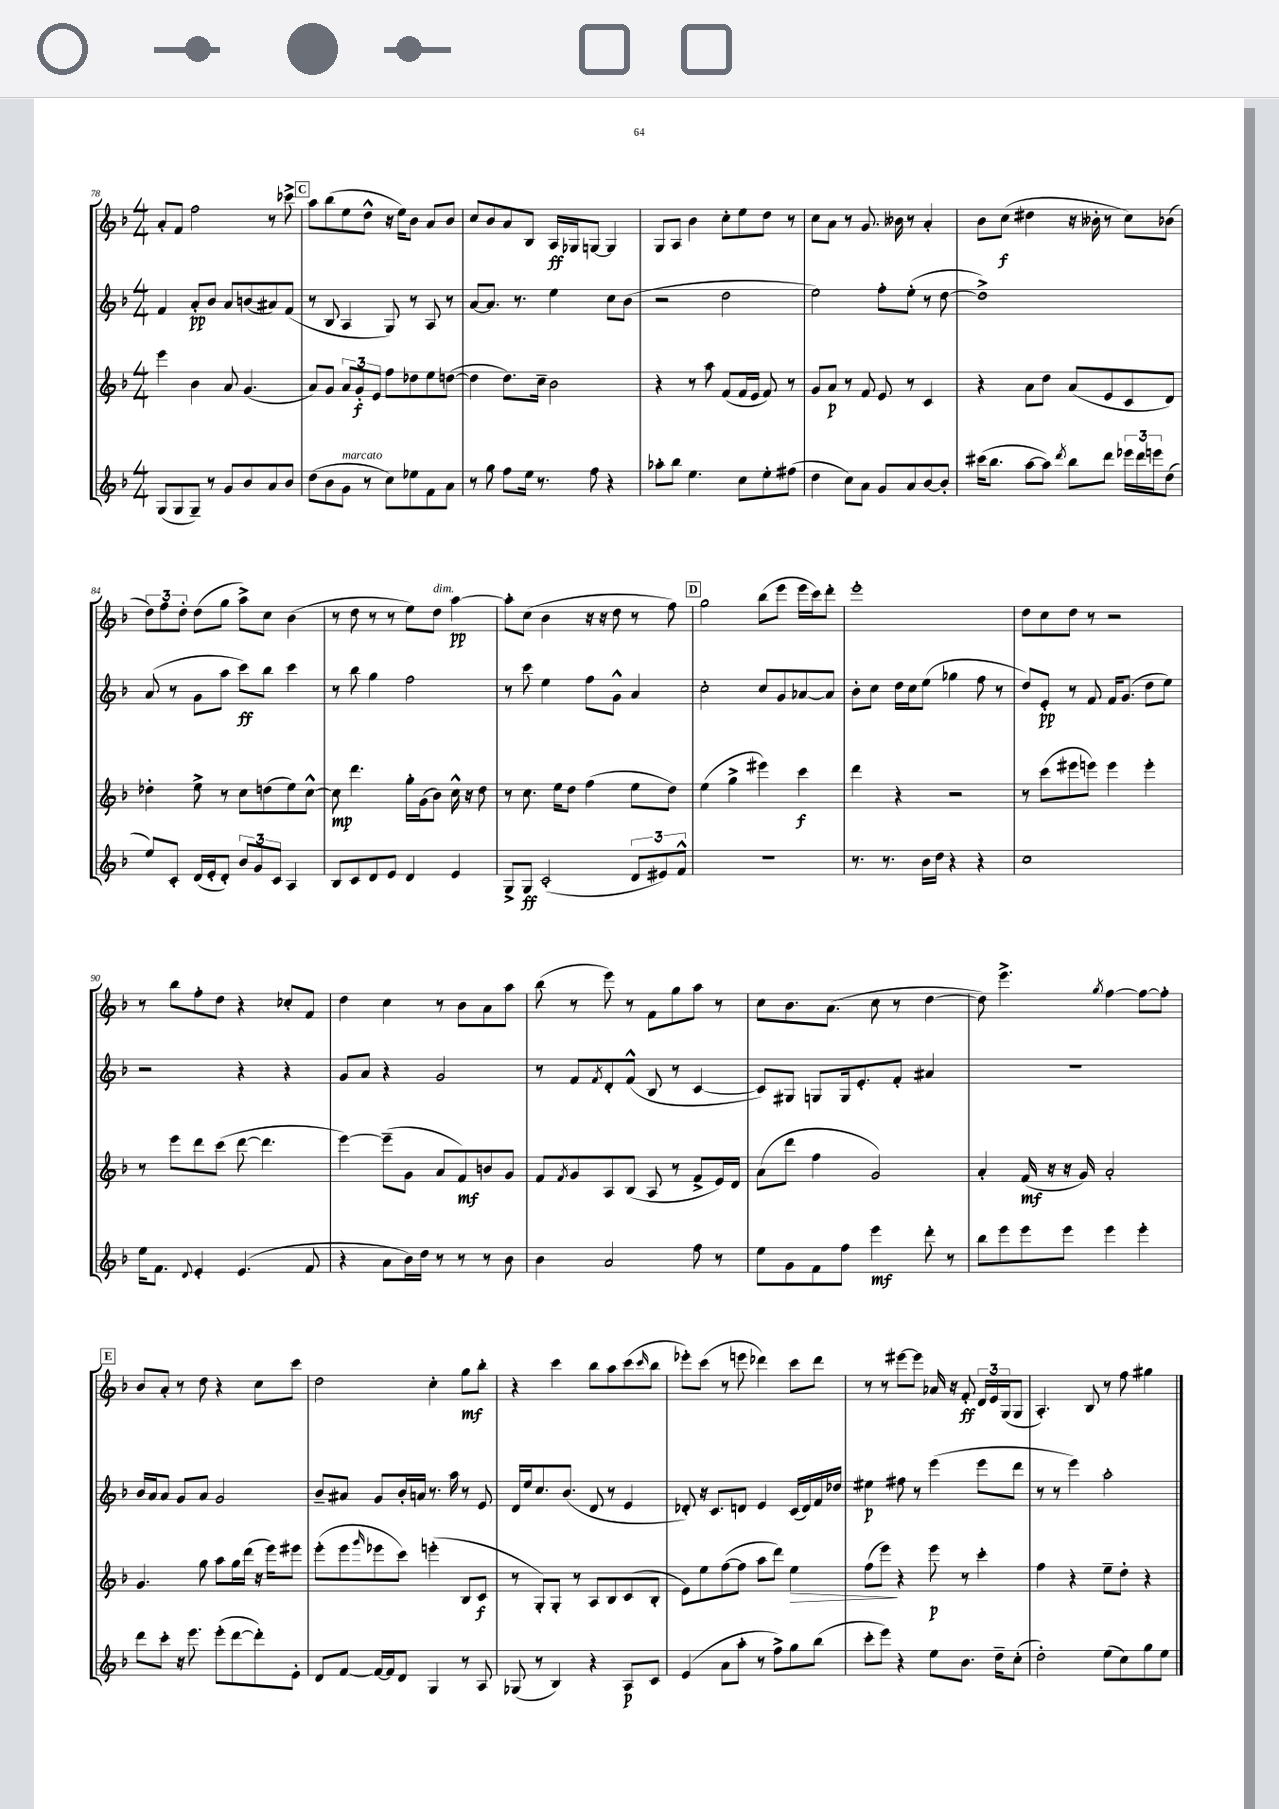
<<
\new StaffGroup <<
\new Staff = "s0" {
    \clef treble \key f \major \numericTimeSignature \time 4/4
    a'8-. f'8 f''2 r8 ces'''8-> |
    \mark \markup { \box "C" } a''8 bes''8( e''8 d''8-^ r16 e''16) bes'8 a'8 bes'8 |
    c''8 bes'8 a'8 bes8 a16\ff ges16 g8~ g4 |
    g8 a8 bes'4 c''8-. e''8 d''8 r8 |
    c''8 a'8 r8 g'8. beses'16 r8 a'4-. |
    bes'8 c''8\f( dis''4 r16 beses'16-. r8 c''8) bes'8( |
    \tuplet 3/2 { d''8) f''8 d''8-. } d''8( g''8 a''8->) c''8 bes'4( |
    r8 d''8 r8 r8 e''8) d''8^\markup { \italic "dim." } a''4~\pp |
    a''8-. c''8( bes'4 r16 r16 d''8 r8 f''8) |
    \mark \markup { \box "D" } g''2 bes''8( e'''8 e'''16 c'''16) d'''8-. |
    e'''1-. |
    d''8 c''8 d''8 r8 r2 |
    r8 bes''8 f''8-. d''8 r4 ces''8-. f'8 |
    d''4 c''4 r8 bes'8 a'8 a''8 |
    bes''8( r8 e'''8) r8 f'8 g''8 a''8 r8 |
    c''8 bes'8. a'8.( c''8 r8 d''4~ |
    d''8) e'''4.-> \acciaccatura { g''8 } f''4~ f''8~ f''8-. |
    \mark \markup { \box "E" } bes'8 a'8-. r8 d''8 r4 c''8 c'''8 |
    d''2 c''4-. g''8\mf bes''8-. |
    r4 c'''4 bes''8 a''8 c'''8( \grace { c'''16 } bes''8 |
    ees'''8-.) c'''8( r8 e'''8 des'''4) c'''8 des'''8 |
    r8 r8 eis'''8~ eis'''8 aes'16 r16 f'8-.\ff \tuplet 3/2 { d'16 e'16 g16( } g8 |
    a4.-.) bes8 r8 f''8 gis''4 \bar "|." |
}
\new Staff = "s1" {
    \clef treble \key f \major \numericTimeSignature \time 4/4
    f'4 a'8-.\pp bes'8 a'8 b'8( ais'8) f'8( |
    \mark \markup { \box "C" } r8 bes8 a4 g8) r8 a8 r8 |
    a'8~ a'8. r8. e''4 c''8 bes'8( |
    r2 d''2 |
    e''2) f''8-. e''8-.( r8 d''8~ |
    d''1->) |
    a'8( r8 g'8 a''8 c'''8\ff) bes''8 c'''4 |
    r8 bes''8 g''4 f''2 |
    r8 c'''8 e''4 f''8 g'8-^ a'4 |
    \mark \markup { \box "D" } c''2-. c''8 g'8 aes'8~ aes'8 |
    bes'8-. c''8 d''16 c''16 e''8( ges''4 f''8 r8 |
    d''8) e'8-.\pp r8 f'8 f'16 g'8.( d''8 e''8) |
    r2 r4 r4 |
    g'8 a'8 r4 g'2 |
    r8 f'8 \acciaccatura { f'8 } d'8-. f'8-^( bes8 r8 c'4~ |
    c'8) gis8 g8 g16 e'8.-. f'8-. ais'4 |
    R1 |
    \mark \markup { \box "E" } bes'16 a'16 a'8 g'8 a'8 g'2 |
    bes'8-- ais'8 g'8 bes'16-. a'16 r8. a''16 r8 e'8 |
    d'16 e''16 c''8. bes'8.( d'8 r8 e'4 |
    des'8-.) r16 c'8. d'8 e'4 c'16( d'16) f'16 des''16 |
    eis''4\p fis''8 r8 e'''4( e'''8 d'''8 |
    r8 r8 e'''4) a''2-. \bar "|." |
}
\new Staff = "s2" {
    \clef treble \key f \major \numericTimeSignature \time 4/4
    e'''4 bes'4 a'8 g'4.( |
    \mark \markup { \box "C" } a'8) g'8 \tuplet 3/2 { a'8 g'8-.\f e'8 } f''8 des''8 e''8 d''8~( |
    d''4 d''8.) c''16-- bes'2 |
    r4 r8 a''8 f'8( f'16 e'16 f'8) r8 |
    g'8 a'8\p r8 f'8 e'8 r8 c'4 |
    r4 a'8 d''8 a'8( e'8 c'8 d'8) |
    des''4-. e''8-> r8 c''8 d''8( e''8) c''8~-^ |
    c''8\mp d'''4. g''16-. g'16( bes'8) c''16-^ r16 d''8 |
    r8 c''8. e''16 d''8 f''4( e''8 d''8) |
    \mark \markup { \box "D" } e''4( g''4-> eis'''4) c'''4\f |
    d'''4 r4 r2 |
    r8 c'''8( eis'''8 e'''8) e'''4 e'''4-. |
    r8 e'''8 d'''8 c'''8( d'''8~ d'''4. |
    e'''4~) e'''8--( g'8 a'8 f'8\mf) b'8 g'8 |
    f'8 \acciaccatura { f'8 } g'8 a8 bes8( a8 r8 f'8-> e'16) d'16 |
    a'8( d'''8 f''4 g'2) |
    a'4-. f'16\mf( r16 r16 g'16) a'2-. |
    \mark \markup { \box "E" } g'4. g''8 a''8 g''16 d'''16( r16 e'''16) eis'''8 |
    e'''8-.( e'''8 \grace { g'''16 } ees'''8 c'''8) e'''4-.( bes8 c'8\f |
    r8 g8-.) g8-. r8 a8 bes8 c'8( bes8-. |
    e'8) e''8 f''8~( f''8 a''8 d'''8) e''4\> |
    f''8( e'''8\!) r4 e'''8\p r8 c'''4-. |
    f''4 r4 e''8-- d''8-. r4 \bar "|." |
}
\new Staff = "s3" {
    \clef treble \key f \major \numericTimeSignature \time 4/4
    g8( g8 g8--) r8 g'8 bes'8 a'8 bes'8 |
    \mark \markup { \box "C" } d''8( bes'8 g'8^\markup { \italic "marcato" } r8 c''8) ees''8 f'8 a'8 |
    r8 g''8 f''8 e''16 r8. f''8 r4 |
    aes''8-. bes''8 e''4. c''8 e''8-. fis''8( |
    d''4 c''8) a'8 g'8 a'8 bes'8~ bes'8-. |
    cis'''16( bes''8. a''8~ a''8) \acciaccatura { d'''8 } bes''8 d'''8 \tuplet 3/2 { ees'''16 d'''16 e'''16 } d''8( |
    e''8) c'8-. d'16( e'16-. d'8-.) \tuplet 3/2 { bes'8 g'8 c'8 } a4 |
    bes8 c'8 d'8 e'8 d'4 e'4 |
    g8-> g8\ff c'2-.( \tuplet 3/2 { d'8 eis'8) f'8-^ } |
    \mark \markup { \box "D" } R1 |
    r8. r8. bes'16 d''16 r4 r4 |
    c''1 |
    e''16 f'8. \appoggiatura { d'8 } e'4-. e'4.( f'8 |
    r4 a'8 bes'16) d''16 r8 r8 r8 bes'8 |
    bes'4 a'2 f''8 r8 |
    e''8 g'8 f'8 f''8 e'''4\mf d'''8-. r8 |
    bes''8 e'''8 e'''8 e'''8 e'''4 e'''4-. |
    \mark \markup { \box "E" } d'''8 c'''8-. r16 e'''8. e'''8-.( d'''8~ d'''8-.) e'8-. |
    d'8 f'8~ f'16~ f'16 d'8 g4 r8 a8 |
    ges8( r8 bes4) r4 a8\p c'8 |
    e'4( a'8 a''8-. r8 f''8->) g''8 bes''8( |
    c'''8-. e'''8) r4 e''8 bes'8. d''16-- c''8-.( |
    d''2-.) e''8( c''8) g''8 e''8 \bar "|." |
}
>>
>>
\layout { \context { \Score currentBarNumber = #78 } }
